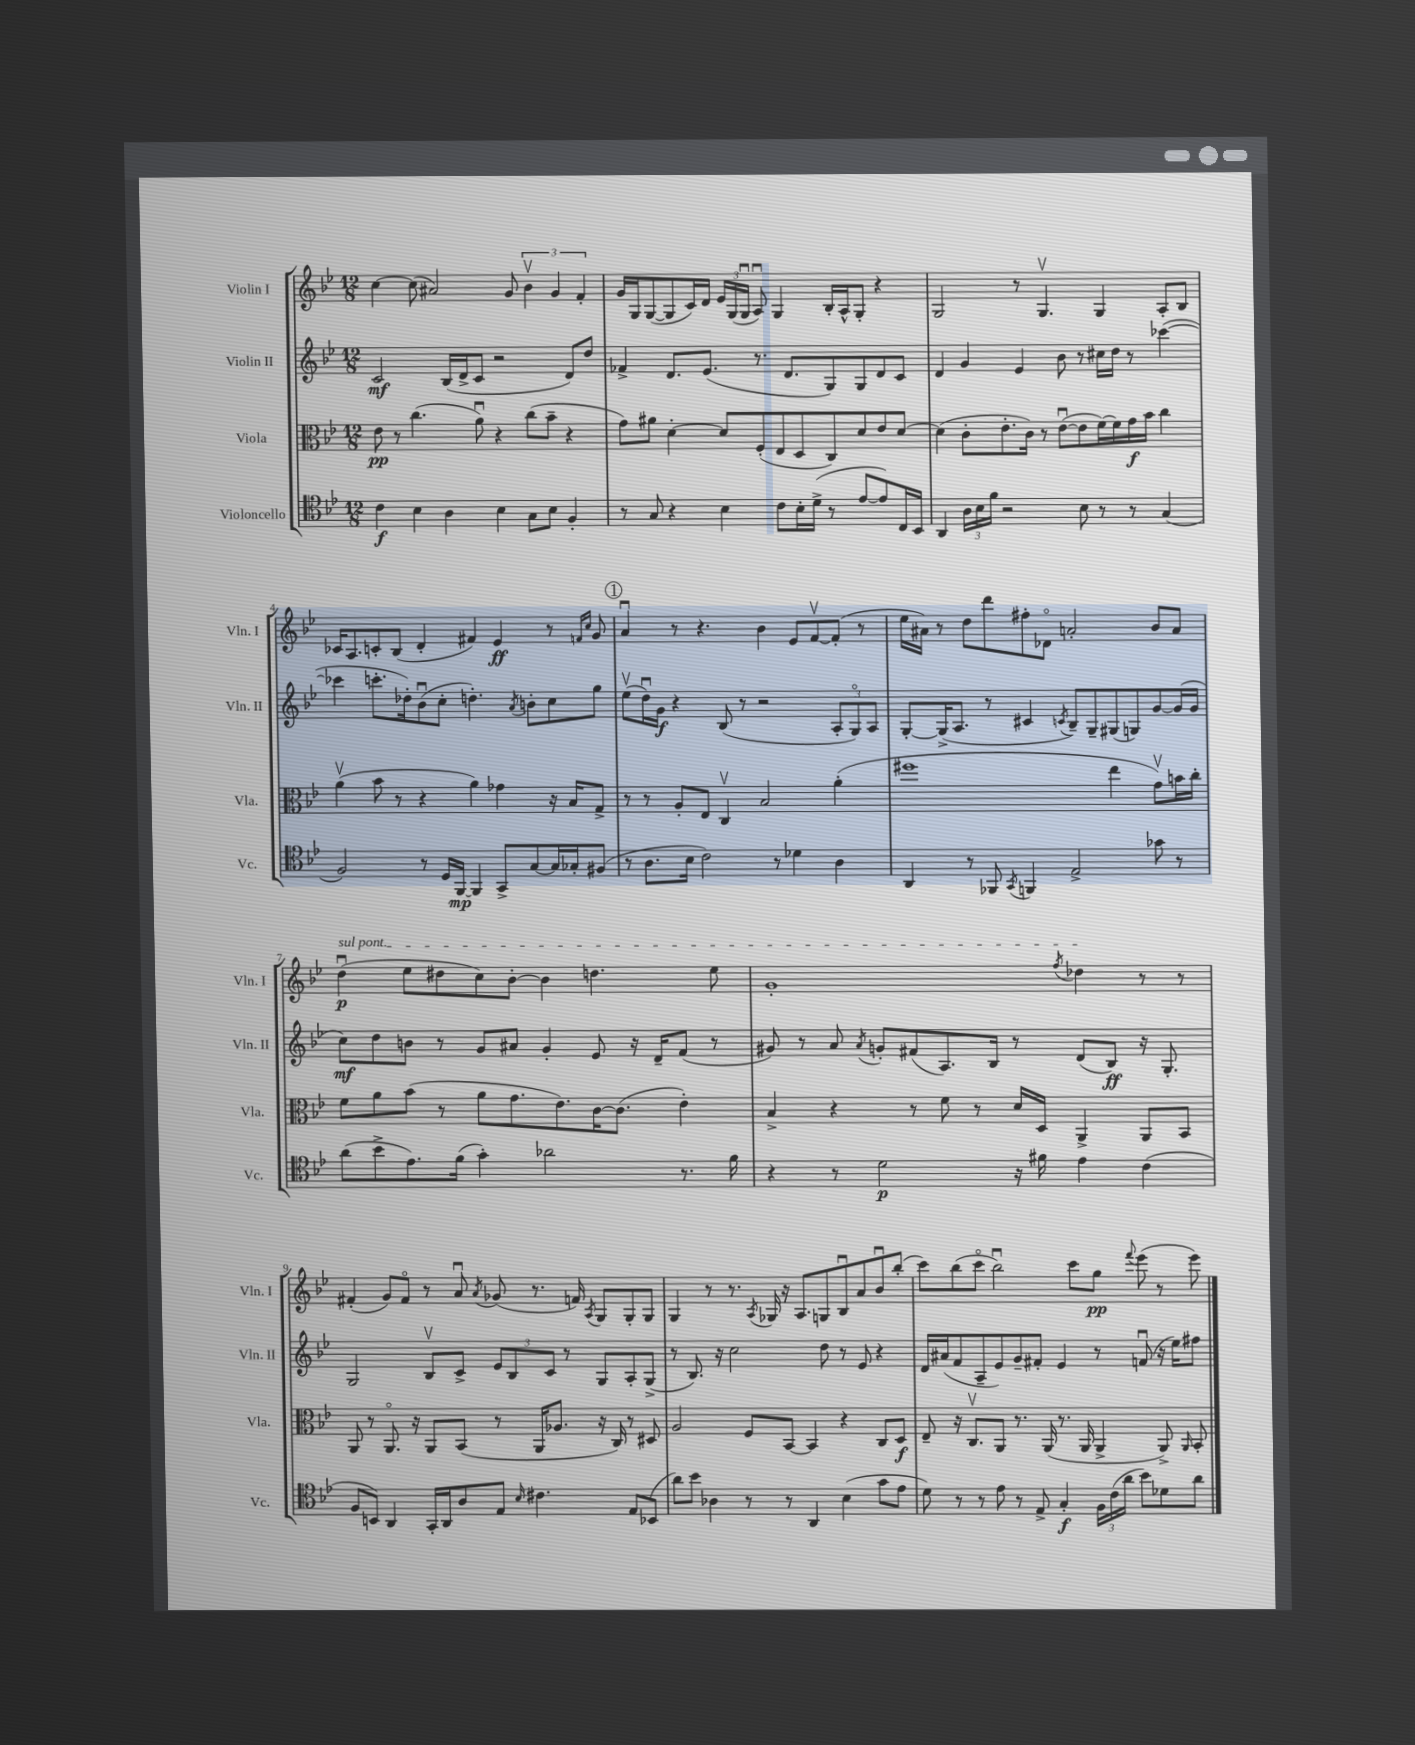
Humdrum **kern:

**kern	**kern	**kern	**kern
*staff4	*staff3	*staff2	*staff1
*clefC4	*clefC3	*clefG2	*clefG2
*k[b-e-]	*k[b-e-]	*k[b-e-]	*k[b-e-]
*M12/8	*M12/8	*M12/8	*M12/8
4c	8e-	2c	[4cc
.	8r	.	.
4B-	(4.cc	.	(8cc]
.	.	.	2a#)
4A	.	(16B-	.
.	.	16d^	.
.	8au)	8c	.
4B-	4r	2r	.
.	.	.	8g
8G	(8cc	.	6b-v
8B-	8b-~	.	.
.	.	.	6g
4F'	4r	8d)	.
.	.	.	6f'
.	.	8dd	.
=	=	=	=
8r	8g)	4f-^	16g
.	.	.	16G
8G	8a#	.	([8G
4r	[4d'	8.d	8G]
.	.	.	16c)
.	.	(8.e-	16d
4B-	8d]	.	24e-
.	.	.	(24G
.	.	.	24Gu
.	(8F'	8.r	8Au)
8c	8E-	.	4G
.	.	8.d	.
16B-'	8D	.	.
(16d^	.	.	.
8r	8C)	8G)	16B-'
.	.	.	16A^^
[8e-	8d	8G	8G'
8e-])	8e-	8d	4r
16C	[8d	8c	.
16BB-	.	.	.
=	=	=	=
4AA	(4d]	4d	2G
24A	8c'	4g	.
24B-	.	.	.
24f	.	.	.
2r	8.e-'	.	.
.	.	4e-	8r
.	16c)	.	.
.	8r	.	4.Gv
.	([8e-u	8b-	.
8B-	8e-]	8r	.
8r	[16f)	16cc#	4G
.	16f]	16dd	.
8r	16g	8r	.
.	16b-	.	.
(4G	4cc	([4ccc-	8A'
.	.	.	8B-
=	=	=	=
2F)	(4av	4ccc-]	16c-
.	.	.	8.A
.	8b-	8.ccc'	8c'
.	8r	.	(8B-
.	.	16dd-')	.
8r	4r	(8b-u	4d'
16D	.	8cc'	.
[16FF	.	.	.
4FF]	4a)	4.dd')	4f#)
8GG^	4g-	.	4e-
.	.	8qa	.
[8G	.	8b'	.
16G]	16r	8cc	8r
16G-'	16B-	.	.
.	.	.	16qqf
.	.	.	16qqcc
(8F#	8G^	8gg	8g
=	=	=	=
8r	8r	(8ee-v	4au
8.A	8r	16ddu)	.
.	.	16g	.
.	8A'	4r	8r
16B-	.	.	.
2c)	8E-	.	4.r
.	4Cv	(8B-	.
.	.	8r	.
.	2B-	2r	4b-
8r	.	.	.
4d-	.	.	8e-
.	.	.	[8fv
4A	(4a'	12A'	(8f']
.	.	12Go)	.
.	.	.	8r
.	.	12A	.
=	=	=	=
4AA	1ff#	[8G'	16ee-
.	.	.	16a#)
.	.	(16G^]	8r
.	.	8.A	.
8r	.	.	8dd
8FF-	.	8r	8ddd
8qGG	.	.	.
4FF	.	4c#	8ff#'
.	.	.	8d-o
.	.	8qc	.
2E-^	.	8B-~)	2a'
.	.	8G~	.
.	4ee-	(8G#	.
.	.	8G)	.
8g-	8gv)	[8g	8b-
8r	16b	(16g]	8a
.	16cc'	16g	.
=	=	=	=
(8a	8f	8cc)	(4ddu
8b-^	8a	8dd	.
8.e-)	(8b-	8b	8ee-
.	8r	8r	8dd#
(16f	.	.	.
4g')	8a	8g	8cc)
.	8.g	8a#	[8b-'
2a-	.	4g'	4b-]
.	8.e-)	.	.
.	[16c	8e-	4.dd
.	(8.c]	.	.
.	.	16r	.
.	.	16d~	.
8.r	4e-')	(8f	.
.	.	8r	8ee-
16f	.	.	.
=	=	=	=
4r	4B-^	8g#)	1g'
.	.	8r	.
8r	4r	8a	.
.	.	8qa	.
2d	.	8g'	.
.	8r	(8f#	.
.	8f	8.A)	.
.	8r	.	.
.	.	16B-	.
16r	16d	8r	.
16f#	16D	.	.
.	.	.	8qff
4e-	4AA^	(8d	4dd-
.	.	8B-)	.
(4c	8AA	16r	8r
.	.	8.G'	.
.	8BB-	.	8r
=	=	=	=
8F	8AA	2G	(4f#'
8BB)	8r	.	.
4AA	8.AAo	.	8g)
.	.	.	8f#o
.	16r	.	.
16GG'	8AA	8B-v	8r
16AA	.	.	.
8A	(8BB-	8c^	8au
.	.	.	8qa
8E-	8r	12e-	(8g-
.	.	12B-	.
16qqB-	.	.	.
4.c#	16AA	.	8.r
.	.	12c	.
.	8.A-	.	.
.	.	8r	.
.	.	.	16f)
.	.	.	8qA
.	16r	8G	8G
.	16C)	.	.
8E-	8r	8A'	8G'
(8BB-	8D#	(8G^	8G
=	=	=	=
8a)	2A	8r	4G
8b-	.	8.B-)	.
4A-	.	.	8r
.	.	16r	.
.	.	2cc	8.r
8r	8F	.	.
.	.	.	8qA
.	.	.	16G-
8r	[8BB-	.	16r
.	.	.	8.A
4AA	4BB-]	.	.
.	.	8dd	8G
(4B-	4r	8r	8B-u
.	.	8e-	8a
8g	8C	4r	8b-u
8e-	8D	.	(8bb-'
=	=	=	=
8d)	8E-~	16d	8ccc)
.	.	(16a#	.
8r	16r	8f	(8bb-
.	8.Cv	.	.
8r	.	8A~	8ccco
8e-	8AA	8e-)	2bb-u)
8r	8.r	8g~	.
8E-^	.	8f#'	.
.	(16AA	.	.
4G'	8.r	4e-	.
.	.	.	8ccc
.	16AA	.	.
24F	4AA^	8r	8gg
(24c	.	.	.
24a	.	.	.
.	.	.	8qqfff
8b-)	.	(8fu	(8eee-
8d-	8AA^)	16r	8r
.	.	16ee-)	.
.	16qqAA	.	.
8a	8BB-'	8ff#	8eee-)
==	==	==	==
*-	*-	*-	*-
